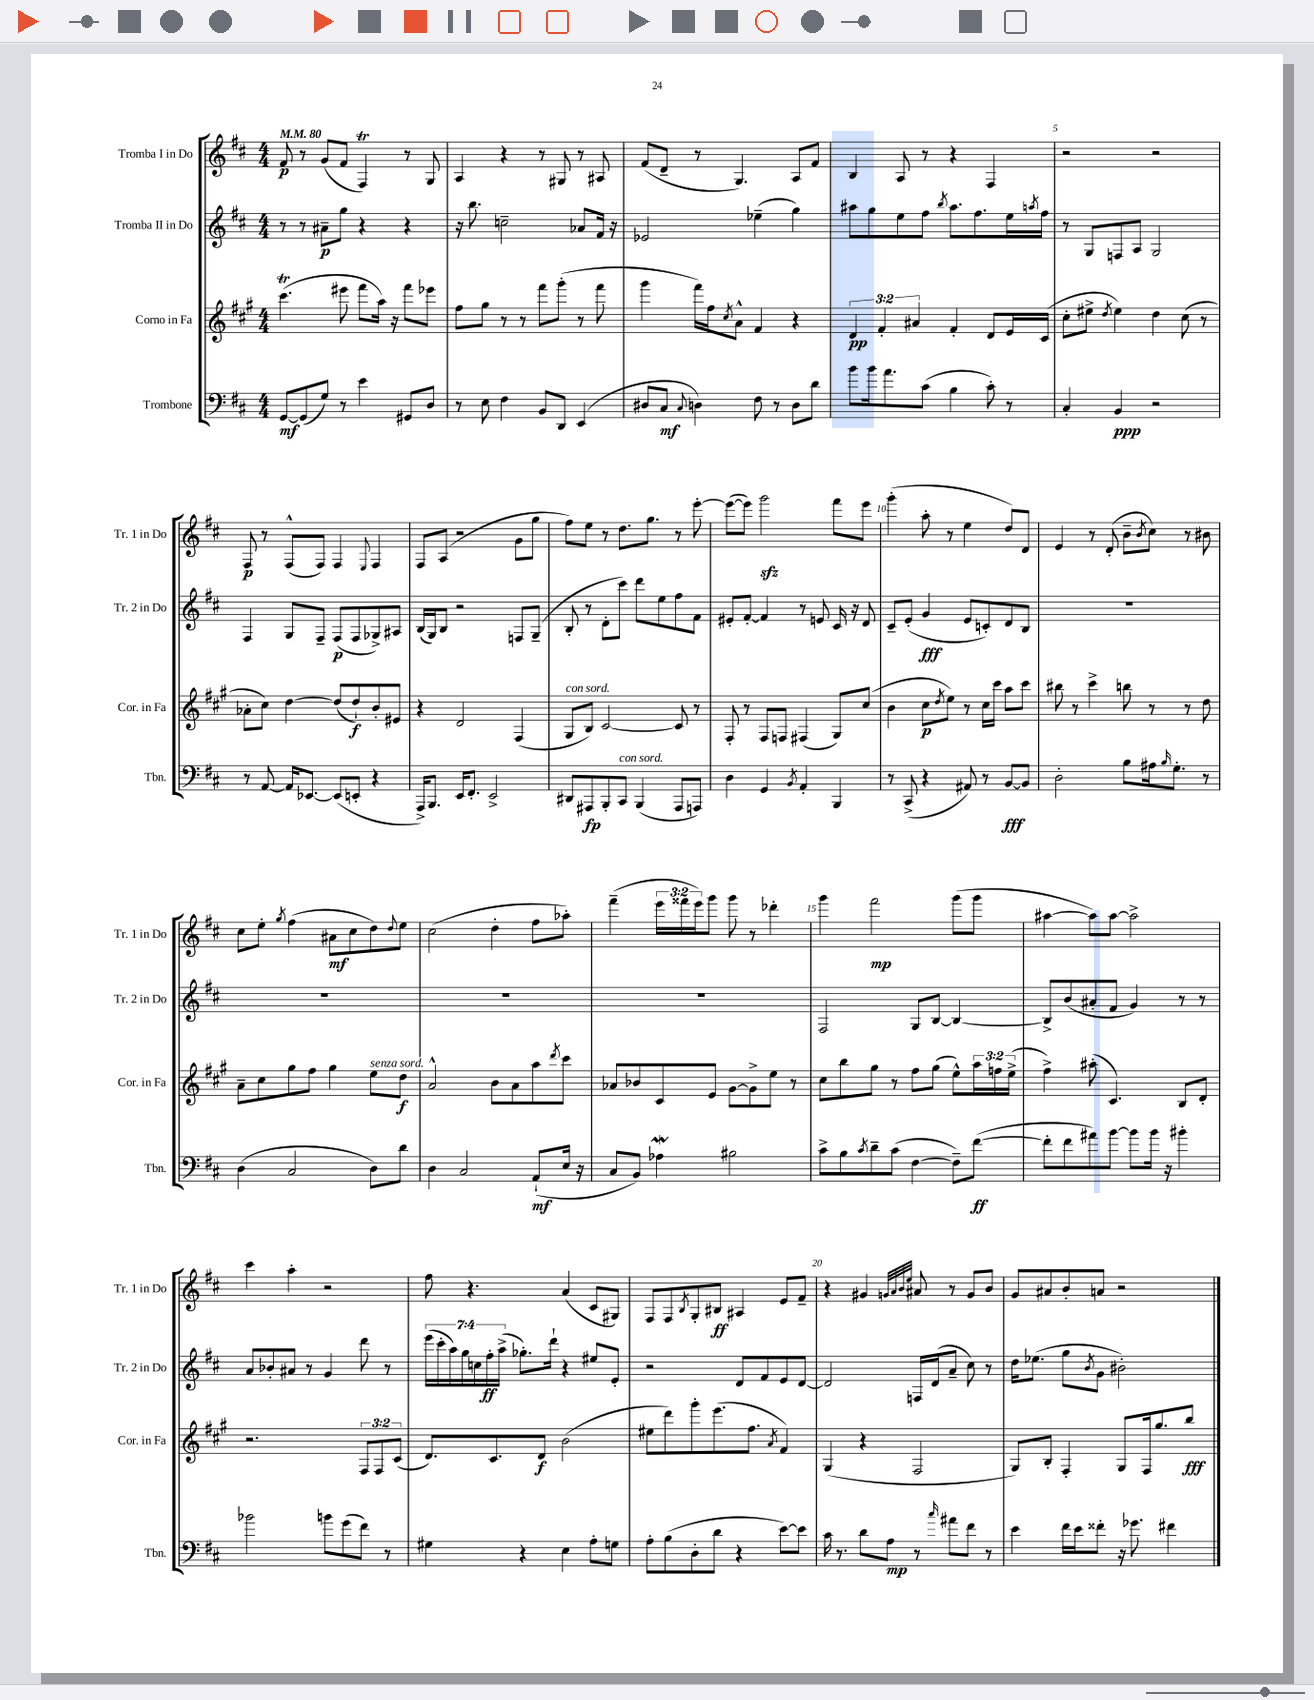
<<
\new StaffGroup <<
\new Staff = "s0" \with { instrumentName = "Tromba I in Do" shortInstrumentName = "Tr. 1 in Do" } {
    \clef treble \key d \major \numericTimeSignature \time 4/4 \override Staff.TupletNumber.text = #tuplet-number::calc-fraction-text \tempo 4 = 80
    fis'8\p r8 g'8( fis'8 fis4\trill) r8 g8 |
    a4 r4 r8 gis8 r8 ais8 |
    fis'8( d'8-- r8 g4.) a8 fis'8 |
    b4 a8 r8 r4 fis4 |
    r2 r2 |
    fis8\p r8 fis8-^( fis8) fis4 \appoggiatura { e8 } fis4 |
    fis8 a8( r2 g'8 g''8 |
    fis''8) e''8 r8 d''8. g''8. r8 e'''8~-. |
    e'''8~( e'''8) g'''2\sfz fis'''8 e'''8 |
    g'''4-.( a''8-. r8 e''4 d''8) d'8 |
    e'4 r8 d'8-.( b'8-- \acciaccatura { b'8 } cis''8) r8 bis'8 |
    cis''8 e''8-. \acciaccatura { g''8 } fis''4( ais'8\mf cis''8 d''8) \appoggiatura { d''8 } e''8 |
    cis''2( d''4-. fis''8 aes''8-.) |
    fis'''4--( \tuplet 3/2 { e'''16 fisis'''16 e'''16) } g'''8 g'''8 r8 des'''4-. |
    g'''4 fis'''2\mp g'''8( g'''8 |
    ais''4~ ais''8) ais''8~ ais''2-> |
    cis'''4 a''4-. r2 |
    fis''8 r4. a'4( cis'8 gis8) |
    fis8 fis8 \acciaccatura { b8 } g8-. bis8\ff ais4 e'8 fis'8-- |
    r4 gis'4 \grace { g'32 a'32 b'32 e''32 } ais'8 r8 g'8 b'8 |
    g'8 ais'8 b'8-. a'8 r2 \bar "|." |
}
\new Staff = "s1" \with { instrumentName = "Tromba II in Do" shortInstrumentName = "Tr. 2 in Do" } {
    \clef treble \key d \major \numericTimeSignature \time 4/4 \override Staff.TupletNumber.text = #tuplet-number::calc-fraction-text
    r8 r8 ais'8--\p g''8 r4 r4 |
    r16 b''8. c''2-- aes'8 fis'16 r16 |
    ees'2 ees''4--( g''4) |
    ais''8 g''8 e''8 fis''8 \acciaccatura { b''8 } ais''8. fis''8. e''16 \acciaccatura { a''8 } fis''16 |
    r8 g8 f8 a8 g2 |
    fis4 g8 fis8-- fis8\p( fis8 ges8->) ais8 |
    b16( g16) b8 r2 f8 g8--( |
    b8-. r8 d'8-. cis'''8) d'''8 e''8 fis''8 fis'8 |
    eis'8-. fis'8~-. fis'4 r8 e'8 cis'16 r16 d'8 |
    cis'8-- e'8-.( g'4\fff e'8 c'8-.) d'8 b8 |
    R1 |
    R1 |
    R1 |
    R1 |
    fis2 g8 b8~ b4~ |
    b8-> b'8( ais'8-. fis'8 g'4) r8 r8 |
    a'8 bes'8-. ais'8 r8 g'4 d'''8 r8 |
    \tuplet 7/4 { e'''16( cis'''16-. a''16) g''16 c''16 fis''16-.\ff a''16->( } ges''8.-.) d'''16-! r4 eis''8 e'8-. |
    r2 d'8 fis'8 e'8 d'8~ |
    d'2 f16 d'16( a'8-- cis''8) r8 |
    d''16 ees''8.( g''8 \acciaccatura { b'8 } g'8 bis'2-.) \bar "|." |
}
\new Staff = "s2" \with { instrumentName = "Corno in Fa" shortInstrumentName = "Cor. in Fa" } {
    \clef treble \key a \major \numericTimeSignature \time 4/4 \override Staff.TupletNumber.text = #tuplet-number::calc-fraction-text
    cis'''4.\trill( eis'''8 fis'''8 a''16) r16 fis'''8 ees'''8 |
    fis''8 gis''8 r8 r8 fis'''8 gis'''8-.( r8 fis'''8 |
    gis'''4 fis'''16) fis''16 \acciaccatura { cis''8 } a'8-^ fis'4 r4 |
    \tuplet 3/2 { d'4\pp fis'4-. ais'4 } fis'4-. d'8 e'16 cis'16( |
    cis''8-. eis''8-> \acciaccatura { d''8 } eis''4) d''4 cis''8( r8 |
    aes'8-. cis''8) d''4~ d''8( d''8-!\f) b'8-. eis'8 |
    r4 d'2 fis4( |
    gis8^\markup { \italic "con sord." } b8) cis'2~ cis'8 r8 |
    fis8-. r8 fis8 f8 fis4( gis8) cis''8( |
    b'4 cis''8\p \acciaccatura { d''8 } e''8) r8 cis''16 cis'''16 a''8 cis'''8 |
    bis''8 r8 cis'''4-> b''8 r8 r8 d''8 |
    a'8-- cis''8 gis''8 fis''8 gis''4 e''8^\markup { \italic "senza sord." } d''8\f |
    a'2-^ b'8 a'8 a''8 \acciaccatura { d'''8 } cis'''8 |
    aes'8 bes'8 cis'8 e'8 gis'8~ gis'8-> e''8 r8 |
    cis''8 b''8 gis''8 r8 fis''8 gis''8( e''8-^) \tuplet 3/2 { a''16 f''16 e''16->( } |
    fis''4->) ais''8-.( cis'4.) b8 d'8-. |
    r2. \tuplet 3/2 { fis8 fis8 cis'8( } |
    d'8.) cis'8. d'8\f b'2( |
    eis''8 d'''8) gis'''8-. e'''8.( fis''8. \acciaccatura { a'8 } fis'4) |
    gis4( r4 fis2 |
    gis8) b8-. fis4-. gis8 fis16 gis''8. b''8\fff \bar "|." |
}
\new Staff = "s3" \with { instrumentName = "Trombone" shortInstrumentName = "Tbn." } {
    \clef bass \key d \major \numericTimeSignature \time 4/4
    g,8~\mf g,8( g8) r8 e'4 gis,8 d8 |
    r8 e8 fis4 b,8 d,8 e,4( |
    dis8 cis8\mf \appoggiatura { cis8 } d4) fis8 r8 d8 d'8 |
    b'8 b'16 a'8. cis'8( b4 cis'8-.) r8 |
    cis4-. b,4\ppp r2 |
    r8 a,8~ a,16 ees,8.~ ees,8( e,8-. r4 |
    a,,16->) b,,8. e,16 fis,8.-. e,2-> |
    dis,8 ais,,8\fp b,,8-. cis,8^\markup { \italic "con sord." } b,,4( ais,,8 a,,8) |
    d4 g,4 \acciaccatura { b,8 } a,4-. b,,4 |
    r8 cis,8->( r4 ais,8) r8 b,8~\fff b,8 |
    d2-. b8 ais16 \grace { b16 } g8.-. r8 |
    d4( cis2 d8) d'8 |
    d4 cis2 a,8-!\mf( e16 r16 |
    cis8 b,8) aes4\mordent bis2 |
    cis'8-> b8 \acciaccatura { cis'8 } d'8-- cis'8( fis4~ fis8--) fis'8~\ff( |
    fis'8-. fis'8 ais'8) b'8~ b'8 b'16 r16 bis'4-. |
    bes'2 b'8 g'8( fis'8) r8 |
    gis4 r4 e4 a8-. g8 |
    a8-. b8( d8-. d'8 r4 e'8~) e'8 |
    cis'16 r8. d'8 a8\mp r8 \grace { cis''16 } ais'8 fis'8 r8 |
    e'4 fis'16 e'16 fisis'8-. r16 ges'8. fis'4 \bar "|." |
}
>>
>>
\layout { \context { \Score \override BarNumber.break-visibility = ##(#f #t #t) barNumberVisibility = #(every-nth-bar-number-visible 5) } }
